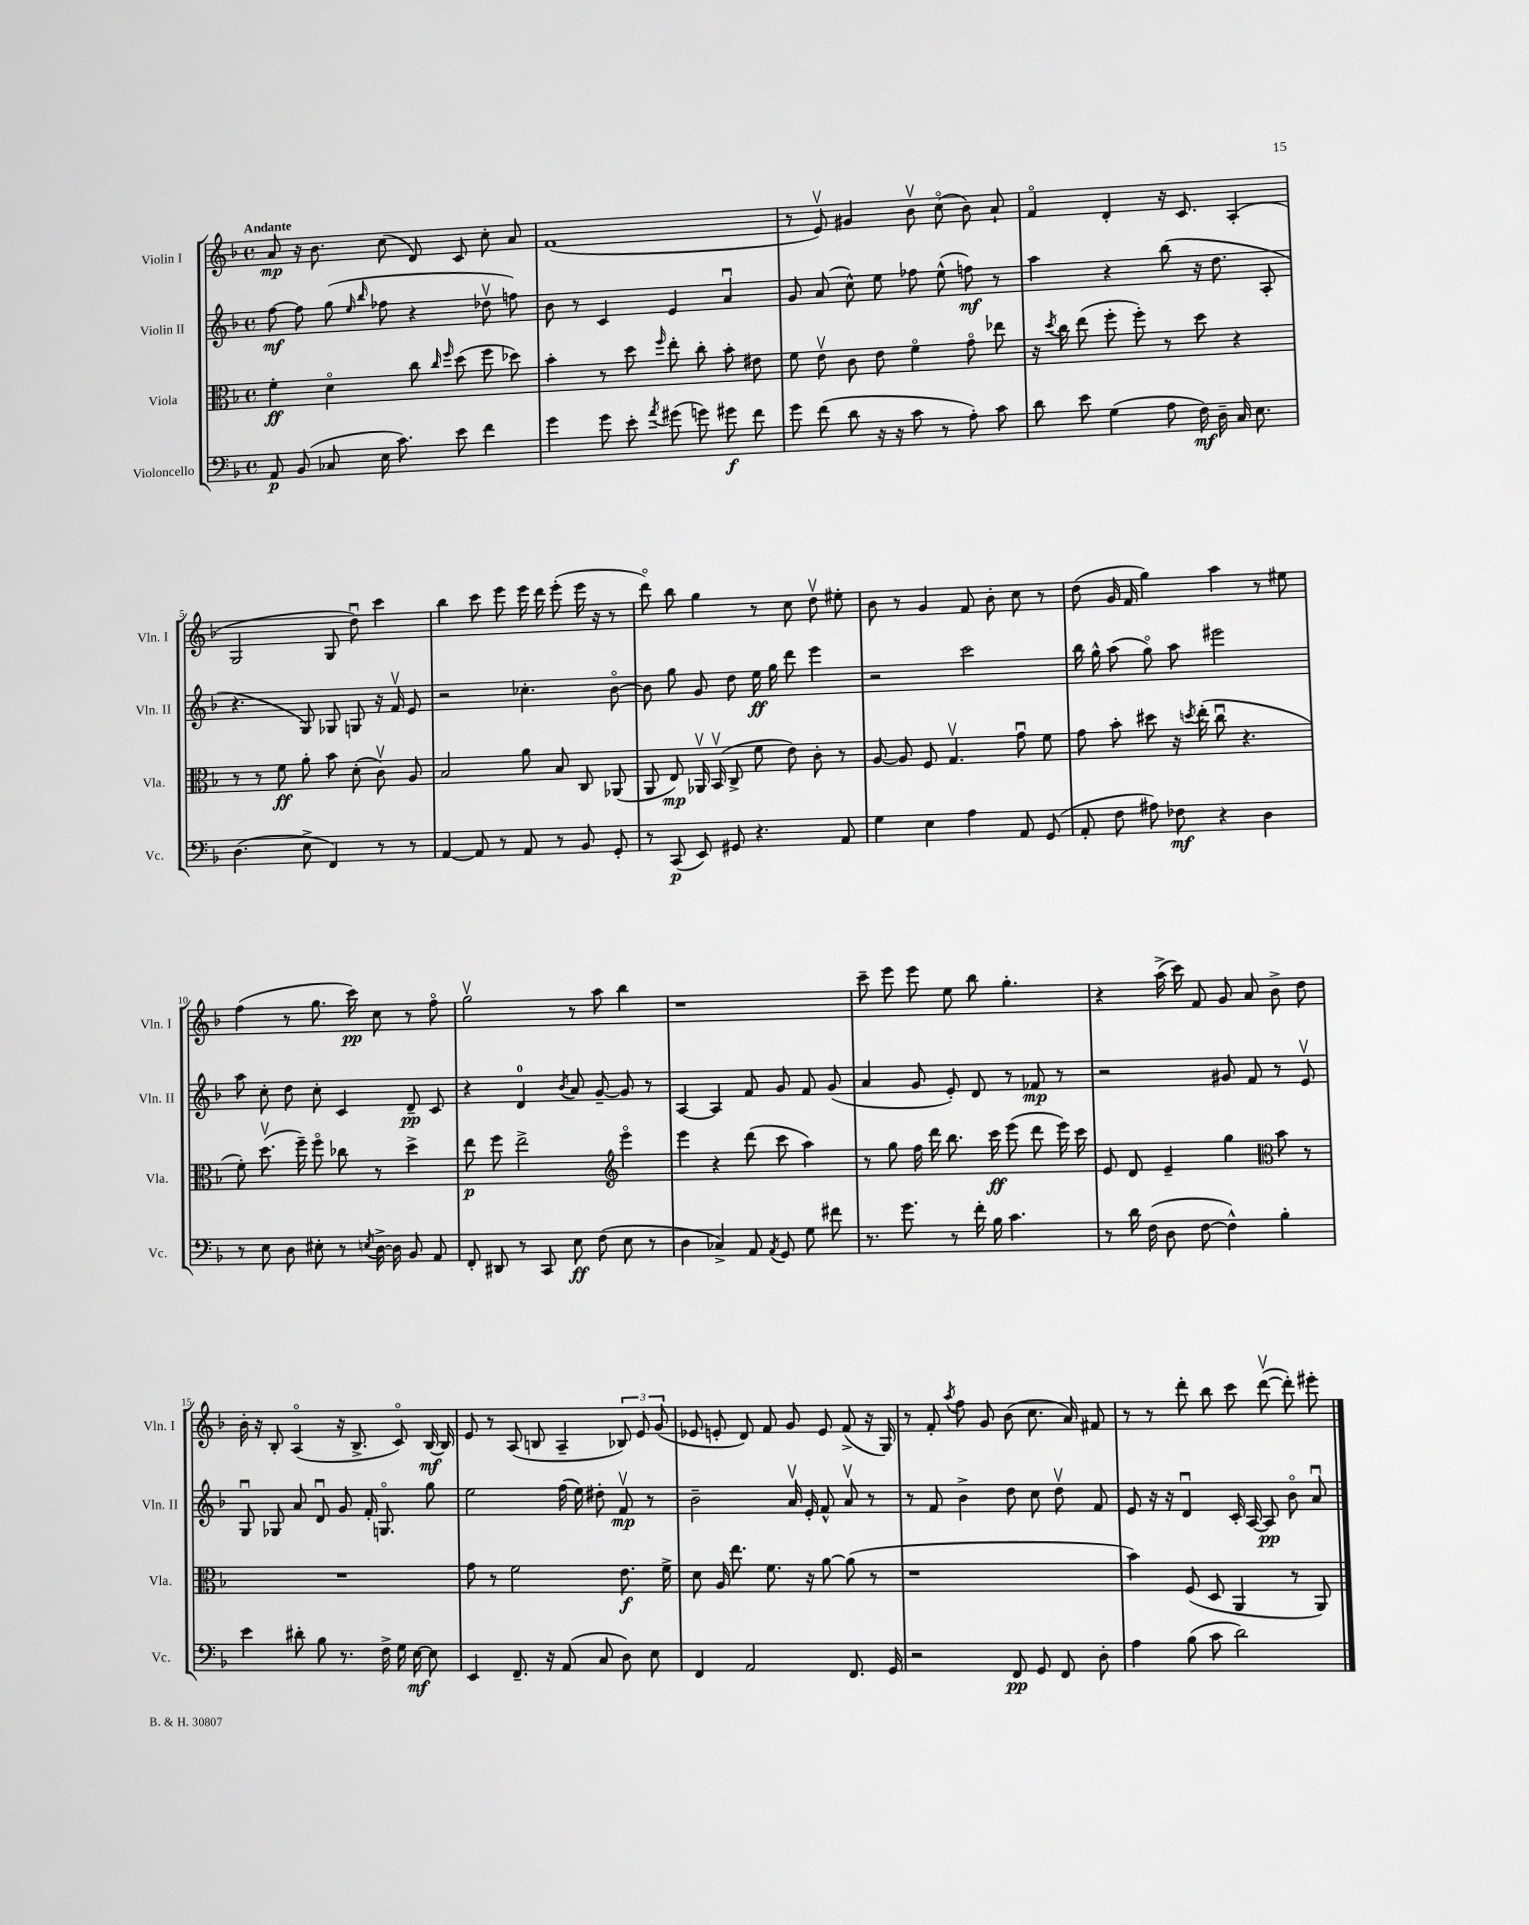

**kern	**kern	**kern	**kern
*staff4	*staff3	*staff2	*staff1
*clefF4	*clefC3	*clefG2	*clefG2
*k[b-]	*k[b-]	*k[b-]	*k[b-]
*M4/4	*M4/4	*M4/4	*M4/4
*met(c)	*met(c)	*met(c)	*met(c)
8AA	4f'	[8ff	8a
(8BB-	.	8ff]	16r
.	.	.	8.b-
8C-	4do	(8gg	.
.	.	16qqee	.
.	.	16qqbb-	.
16E	.	8ff-	(8cc
8.c)	.	.	.
.	8cc	4r	8d)
.	16qqcc	.	.
.	16qqff	.	.
8e	(8dd	.	8c
4f	8ff	8dd-v	8cc'
.	8dd-)	8ff)	8a
=	=	=	=
4g	4b-'	8b-	(1f
.	.	8r	.
8g	8r	4c	.
8e'	8dd	.	.
8qa	16qqff	.	.
(8g#	8ee'	4e	.
8g)	8cc'	.	.
8g#	8b-'	4au	.
8f	8e#	.	.
=	=	=	=
8g	8f	8g	8r
(8f	8ev	(8a	8ev)
8d	8c	8cc^^)	4g#
16r	8e	8ee	.
16r	.	.	.
8c	4fo	8ff-	8b-v
8r	.	(8ee^^	(8cco
8A')	8go	8ff)	8b-)
8c	8ee-	8r	8a`
=	=	=	=
8d	16r	4aa	4fo
.	8qdd	.	.
.	16cc	.	.
8e	(8ee	.	.
(4G	8ff'	4r	4d'
.	8ff')	.	.
8A	8r	(8bb-	16r
.	.	.	8.c
16F)	8dd	16r	.
16D~	.	8.dd	.
16C	4r	.	(4A'
8.E	.	.	.
.	.	8A'	.
=	=	=	=
(4.D	8r	4.r	2G
.	8r	.	.
.	8f	.	.
8E^	8a'	8G)	.
4FF)	8b-	8G-	8G
.	(8d'	8G	8ddu)
8r	8cv)	16r	4ccc
.	.	16fv	.
8r	8A	8e	.
=	=	=	=
[4AA	2B-	2r	4bb-
8AA]	.	.	8ccc
8r	.	.	8eee
8AA	8a	4.cc-'	16eee
.	.	.	16ddd
8r	8B-	.	(8eee'
8BB-	8C	.	16eee
.	.	.	16r
8GG'	(8AA-	[8b-o	8r
=	=	=	=
8r	8AA	8b-]	8dddo)
(8CC	8E)	8gg	8bb-
8EE)	16AA-v	8g	4gg
.	(16BB-v	.	.
8GG#	8C^	8dd	.
4.r	8f	16ee	8r
.	.	16gg	.
.	8e)	8ddd	8cc
.	8c'	4eee	8ddv
8AA	8r	.	8ee#'
=	=	=	=
4G	[8A	2r	8b-
.	8A]	.	8r
4E	8F	.	4g
.	4.Gv	.	.
4A	.	2ccc	8f
.	.	.	8b-'
8AA	8gu	.	8cc
(8GG	8f	.	8r
=	=	=	=
8AA'	8g	16bb-	(8dd
.	.	16gg^^	.
8F	8b-'	(8aa	16g
.	.	.	16f
8A#)	8dd#	8ggo)	4gg)
8F-	16r	8aa	.
.	8qdd	.	.
.	(16ee'	.	.
4r	8ccu	2eee#	4aa
.	4.r	.	.
4D	.	.	8r
.	.	.	8ee#
=	=	=	=
8r	8f')	8aa	(4ff
8E	(8.ddv	8cc'	.
8D	.	8dd	8r
.	16ff~)	.	.
8E#'	8ffo	8cc'	8.gg
8r	8cc-	4c	.
.	.	.	16ccc)
8qE	.	.	.
[16D^	8r	.	8cc
16D]	.	.	.
8BB-	4dd^	8d~	8r
8AA	.	8c	8ffo
=	=	=	=
8FF'	8ee	4r	2ggv
8DD#	8ff	.	.
8r	2ee^	4d	.
8CC	.	.	.
.	.	8qb-	.
8E	.	8a	8r
(8F	.	[8g~	8aa
*	*clefG2	*	*
8E	4eeeo	8g]	4bb-
8r	.	8r	.
=	=	=	=
4D	4eee	[4A	1r
4C-^)	4r	4A]	.
8AA	(8ddd	8f	.
8qAA	.	.	.
8GG	8ccc	8g	.
8G	4aa)	8f	.
8f#	.	(8g	.
=	=	=	=
8.r	8r	4a	8ccc~
.	8gg	.	8eee
8.g	.	.	.
.	16ff	8g	8eee
.	16ddd	.	.
8r	8.bb-	8e')	8ee
16f'	.	8d	8bb-
16B-	16ccc	.	.
4.c	(8eee	8r	4.gg'
.	8ddd	8f-	.
.	16eee)	8r	.
.	16ccc	.	.
=	=	=	=
8r	8e	2r	4r
16d	8d	.	.
(16F	.	.	.
8D	4e~	.	(16aa^
.	.	.	16ccc)
[8F	.	.	8f
4F^^])	4gg	8g#	8g
.	.	8f	8a
*	*clefC3	*	*
4B-'	8b-	8r	8b-^
.	8r	8ev	8dd
=	=	=	=
4e	1r	8Gu	16b-'
.	.	.	16r
.	.	8G-	8B-'
8d#'	.	8a	(4Ao
8B-	.	8du	.
8.r	.	8g	16r
.	.	.	8.B-^
.	.	16f'	.
16F^	.	8.Go	.
16G	.	.	8co)
[16E	.	.	.
8E]	.	8gg	[16B-
.	.	.	16B-]
=	=	=	=
4EE	8g	2ee	8e
.	8r	.	8r
8.FF~	2f	.	(8A
.	.	.	8B
16r	.	.	.
(8AA	.	(16ff	4A~
.	.	16ee)	.
8C	.	8dd#'	.
8D)	8.e	8fv	12B-)
.	.	.	12e
8E	.	8r	.
.	.	.	(12g
.	16f^	.	.
=	=	=	=
4FF	8d	2b-~	8e-
.	16A	.	8e'
.	8.ee	.	.
2AA	.	.	8d)
.	8.f	.	8f
.	.	16av	8g
.	16r	16e'	.
.	[8a	8f^^	8e
8.FF	(8a]	8av	(8f^
.	8r	8r	16r
16GG	.	.	16G)
=	=	=	=
2r	1r	8r	8r
.	.	8f	8f'
.	.	.	8qaa
.	.	4b-^	8ff
.	.	.	8g
8FF	.	8dd	(8b-
8GG	.	8cc	8.cc
8FF	.	8ddv	.
.	.	.	16a)
8D'	.	8f	8f#
=	=	=	=
4A	4b-)	8e	8r
.	.	16r	8r
.	.	16r	.
(8B-	(8F	4du	8ddd'
8c	8D	.	8bb-
2d)	4AA	16c'	8ccc
.	.	[16A	.
.	.	8A]	([8dddv
.	8r	8b-o	8ddd'])
.	8AA)	8au	8eee#'
==	==	==	==
*-	*-	*-	*-
